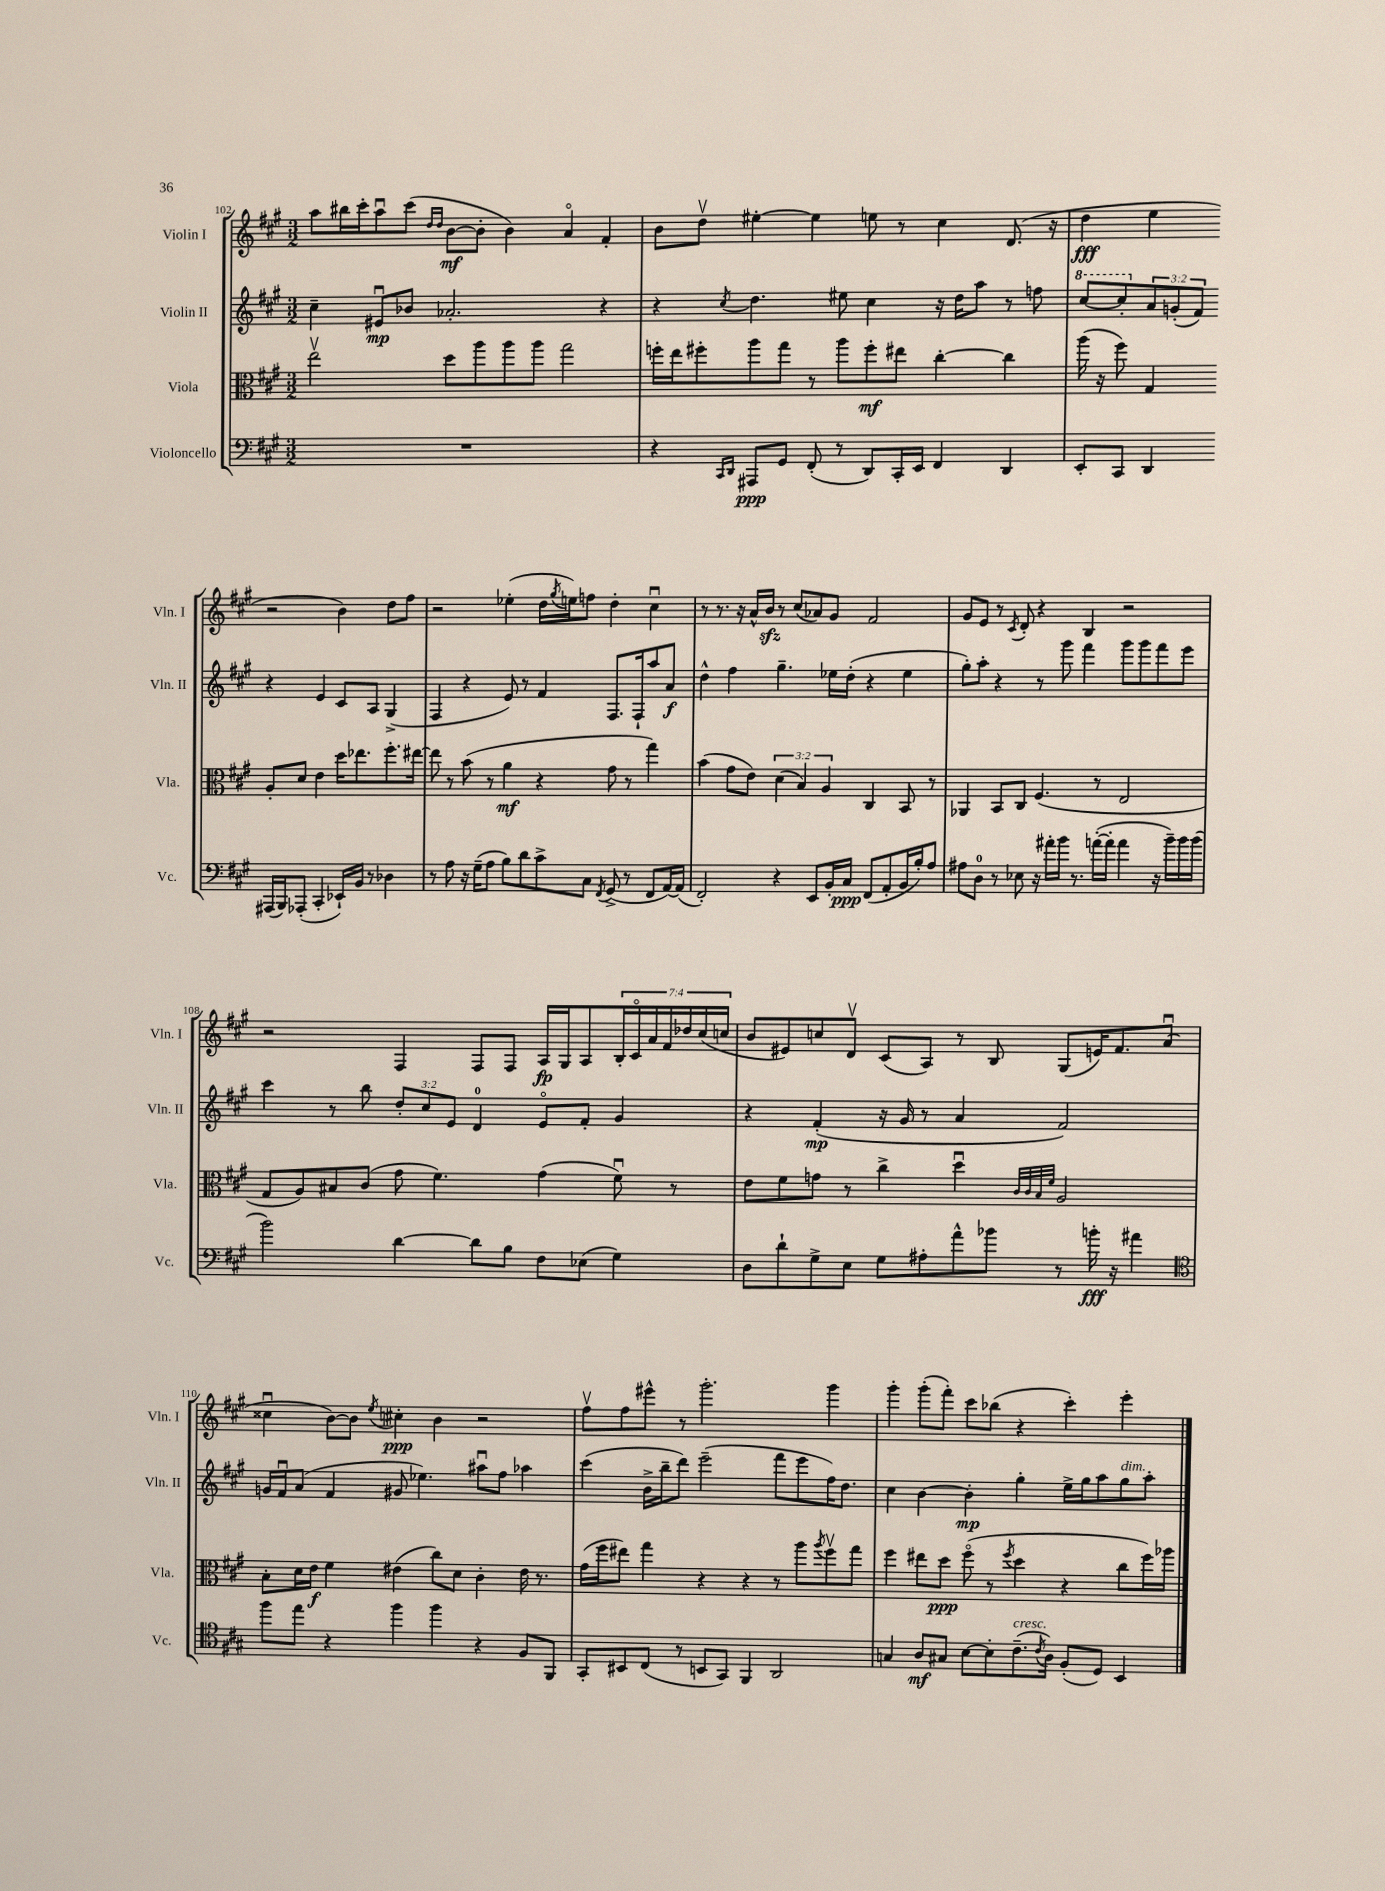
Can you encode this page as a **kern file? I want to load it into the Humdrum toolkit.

**kern	**dynam	**kern	**dynam	**kern	**dynam	**kern	**dynam
*part4	*part4	*part3	*part3	*part2	*part2	*part1	*part1
*staff4	*staff4	*staff3	*staff3	*staff2	*staff2	*staff1	*staff1
*I"Violoncello	*	*I"Viola	*	*I"Violin II	*	*I"Violin I	*
*I'Vc.	*	*I'Vla.	*	*I'Vln. II	*	*I'Vln. I	*
*clefF4	*	*clefC3	*	*clefG2	*	*clefG2	*
*k[f#c#g#]	*	*k[f#c#g#]	*	*k[f#c#g#]	*	*k[f#c#g#]	*
*M3/2	*	*M3/2	*	*M3/2	*	*M3/2	*
=102	=102	=102	=102	=102	=102	=102	=102
1.r	.	2eev\	.	4cc#~\	.	8aa\L	.
.	.	.	.	.	.	16bb#X\L	.
.	.	.	.	.	.	16ccc#'\J	.
.	.	.	.	8e#Xu/L	mp	8aau\	.
.	.	.	.	8b-X/J	.	(8ccc#\J	.
.	.	.	.	.	.	16qqdd/LL	.
.	.	.	.	.	.	16qqdd/JJ	.
.	.	8dd\L	.	2.a-X'/	.	[8b\L	mf
.	.	8aa\	.	.	.	8b'\J]	.
.	.	8aa\	.	.	.	4b\)	.
.	.	8aa\J	.	.	.	.	.
.	.	2gg#\	.	.	.	4a/	.
.	.	.	.	4r	.	4f#'/	.
=103	=103	=103	=103	=103	=103	=103	=103
4r	.	16ffn'\LL	.	4r	.	8b\L	.
.	.	16ee\J	.	.	.	.	.
.	.	8ff#X'\	.	.	.	8ddv\J	.
16qqCC#/LL	.	.	.	.	.	.	.
16qqDD/JJ	.	.	.	8qcc#/	.	.	.
8AAA#X/L	ppp	8aa\	.	4.dd\	.	[4ee#X'\	.
8GG#/J	.	8gg#\J	.	.	.	.	.
(8FF#'/	.	8r	.	.	.	4ee#\]	.
8r	.	8aa\L	.	8ee#X\	.	.	.
8DD/L)	.	8ff#'\	mf	4cc#\	.	8een\	.
16CC#'/L	.	8ee#X\J	.	.	.	8r	.
16EE/JJ	.	.	.	.	.	.	.
4FF#/	.	[4cc#'\	.	16r	.	4cc#\	.
.	.	.	.	16dd\KL	.	.	.
.	.	.	.	8aa\J	.	.	.
4DD/	.	4cc#\]	.	8r	.	(8.d/	.
.	.	.	.	8ffn\	.	.	.
.	.	.	.	.	.	16r	.
=104	=104	=104	=104	=104	=104	=104	=104
*	*	*	*	*8va	*	*	*
8EE'/L	.	(16aa\	.	[8ccc#/L	.	4dd\	fff
.	.	16r	.	.	.	.	.
8CC#/J	.	8ff#\)	.	8ccc#'/]	.	.	.
*	*	*	*	*X8va	*	*	*
4DD/	.	4G#/	.	12a/	.	4ee\	.
.	.	.	.	(12gn'/	.	.	.
.	.	.	.	12f#/J)	.	.	.
(16AAA#X/LL	.	8A'/L	.	4r	.	2r	.
16BBB/J)	.	.	.	.	.	.	.
(8AAA-X'/J	.	8d/J	.	.	.	.	.
4CC#'/	.	4e\	.	4e/	.	.	.
16EE-X`/LL)	.	16dd\KL	.	8c#/L	.	4b\)	.
16BB/JJ	.	8.ee-X\	.	.	.	.	.
8r	.	.	.	8A/J	.	.	.
4D-X\	.	8.ff#'\	.	(4G#^/	.	8dd\L	.
.	.	.	.	.	.	8ff#\J	.
.	.	[16ee#X\Jk	.	.	.	.	.
!!LO:LB:g=z
=105	=105	=105	=105	=105	=105	=105	=105
8r	.	8ee#X\]	.	4F#/	.	2r	.
8A\	.	8r	.	.	.	.	.
16r	.	(8b\	.	4r	.	.	.
(16G#~\KL	.	.	.	.	.	.	.
8A\J	.	8r	.	.	.	.	.
8B\L)	.	4a\	mf	8e/)	.	(4ee-X'\	.
8d\	.	.	.	8r	.	.	.
8c#^\	.	4r	.	4f#/	.	16dd\LL	.
.	.	.	.	.	.	8qgg#/	.
.	.	.	.	.	.	16een\J)	.
8C#\J	.	.	.	.	.	8ffn\J	.
8qFF#/	.	.	.	.	.	.	.
(8GG#^/	.	8g#\	.	8.F#/L	.	4dd'\	.
8r	.	8r	.	.	.	.	.
.	.	.	.	16F#`/k	.	.	.
8FF#/L	.	4gg#\)	.	8aa/	.	4cc#u\	.
[16AA/L)	.	.	.	8a/J	f	.	.
(16AA/JJ]	.	.	.	.	.	.	.
=106	=106	=106	=106	=106	=106	=106	=106
2FF#'/)	.	(4b\	.	4dd^^\	.	8r	.
.	.	.	.	.	.	8.r	.
.	.	8g#\L	.	4ff#\	.	.	.
.	.	.	.	.	.	16r	.
.	.	8e\J)	.	.	.	16a^^/LL	.
.	.	.	.	.	.	16bzz/JJ	.
4r	.	(6d\	.	4.gg#~\	.	8r	.
.	.	.	.	.	.	(8cc#/L	.
.	.	6B/)	.	.	.	.	.
8EE/L	.	.	.	.	.	8a-X/)	.
.	.	6A/	.	.	.	.	.
16BB'/L	.	.	.	16ee-X\LL	.	8g#/J	.
16C#/JJ	ppp	.	.	(16dd'\JJ	.	.	.
(8FF#/L	.	4C#/	.	4r	.	2f#/	.
8AA'/	.	.	.	.	.	.	.
16BB/L	.	8BB/	.	4ee-\	.	.	.
16B'/J)	.	.	.	.	.	.	.
8A/J	.	8r	.	.	.	.	.
=107	=107	=107	=107	=107	=107	=107	=107
8A#X\L	.	4AA-X/	.	8gg#'\L)	.	8g#/L	.
8D\J	.	.	.	8aa'\J	.	8e/J	.
8r	.	8BB/L	.	4r	.	8r	.
.	.	.	.	.	.	8qc#/	.
8E-X\	.	8C#/J	.	.	.	8d'/	.
16r	.	(4.F#/	.	8r	.	4r	.
16a#X'\LL	.	.	.	.	.	.	.
16b\JJ	.	.	.	8ggg#\	.	.	.
8.r	.	.	.	.	.	.	.
.	.	.	.	4fff#\	.	4B/	.
([16an'\LL	.	8r	.	.	.	.	.
16a'\JJ]	.	.	.	.	.	.	.
4a\	.	2E/	.	8ggg#\L	.	2r	.
.	.	.	.	8ggg#\	.	.	.
16r	.	.	.	8fff#\	.	.	.
16b~\LL)	.	.	.	.	.	.	.
16b\	.	.	.	8eee\J	.	.	.
(16b\JJ	.	.	.	.	.	.	.
!!LO:LB:g=z
=108	=108	=108	=108	=108	=108	=108	=108
2b\)	.	8G#/L	.	4ccc#\	.	2r	.
.	.	8A/)	.	.	.	.	.
.	.	8B#X/	.	8r	.	.	.
.	.	(8c#/J	.	8bb\	.	.	.
[4d\	.	8g#\	.	12dd'/L	.	4F#/	.
.	.	.	.	12cc#/	.	.	.
.	.	4.f#\)	.	.	.	.	.
.	.	.	.	12e/J	.	.	.
8d\L]	.	.	.	4d/	.	8F#/L	.
8B\J	.	.	.	.	.	8F#/J	.
8F#\L	.	(4g#\	.	8e/L	.	16A/LL	fp
.	.	.	.	.	.	16G#/J	.
(8E-X\J	.	.	.	8f#'/J	.	8A/	.
4G#\)	.	8f#u\)	.	4g#/	.	28B'/L	.
.	.	.	.	.	.	28c#/	.
.	.	.	.	.	.	28a/	.
.	.	.	.	.	.	28f#/	.
.	.	8r	.	.	.	.	.
.	.	.	.	.	.	28dd-X/	.
.	.	.	.	.	.	(28cc#/	.
.	.	.	.	.	.	28ccn/JJ	.
=109	=109	=109	=109	=109	=109	=109	=109
8D\L	.	8e\L	.	4r	.	8b/L	.
8d`\	.	8f#\	.	.	.	8e#X/)	.
8G#^\	.	8gn\J	.	(4f#'/	mp	8ccn/	.
8E\J	.	8r	.	.	.	8dv/J	.
8G#\L	.	4cc#^\	.	16r	.	(8c#/L	.
.	.	.	.	16g#/	.	.	.
8A#X'\	.	.	.	8r	.	8A/J)	.
8a^^\	.	4ddu\	.	4a/	.	8r	.
8b-X\J	.	.	.	.	.	8B/	.
.	.	32qqc#/LLL	.	.	.	.	.
.	.	32qqc#/	.	.	.	.	.
.	.	32qqB/	.	.	.	.	.
.	.	32qqf#/JJJ	.	.	.	.	.
8r	.	2A/	.	2f#/)	.	(8G#/L	.
16bn'\	fff	.	.	.	.	16en/K)	.
16r	.	.	.	.	.	8.f#/	.
4a#X\	.	.	.	.	.	.	.
.	.	.	.	.	.	(8au/J	.
!!LO:LB:g=z
=110	=110	=110	=110	=110	=110	=110	=110
*clefC4	*	*	*	*	*	*	*
8ff#\L	.	8B'\L	.	16gn/LL	.	4cc##Xu\	.
.	.	.	.	16f#u/J	.	.	.
8ee\J	.	16d\L	.	(8a/J	.	.	.
.	.	16e\JJ	f	.	.	.	.
4r	.	4f#\	.	4f#/	.	[8b\L)	.
.	.	.	.	.	.	8b\J]	.
.	.	.	.	.	.	8qee/	.
4ff#\	.	(4e#X\	.	8g#X/	.	4cc#X'\	ppp
.	.	.	.	4.ee-X\)	.	.	.
4ff#\	.	8cc#\L)	.	.	.	4b\	.
.	.	8d\J	.	.	.	.	.
4r	.	4c#'\	.	8aa#Xu\L	.	2r	.
.	.	.	.	8ff#\J	.	.	.
8F#/L	.	16e#\	.	4aa-X\	.	.	.
.	.	8.r	.	.	.	.	.
8FF#/J	.	.	.	.	.	.	.
=111	=111	=111	=111	=111	=111	=111	=111
8GG#'/L	.	(16g#\LL	.	(4ccc#\	.	8ff#v\L	.
.	.	16ff#\J	.	.	.	.	.
8BB#X/	.	8ee#X\J)	.	.	.	8ff#\	.
(8C#/J	.	4gg#\	.	16b^\LL	.	8eee#X^^\J	.
.	.	.	.	16bb~\J	.	.	.
8r	.	.	.	8ddd\J)	.	8r	.
8BBn/L	.	4r	.	(2eee~\	.	2.ggg#'\	.
8GG#/J)	.	.	.	.	.	.	.
4FF#/	.	4r	.	.	.	.	.
2AA/	.	8r	.	8fff#\L	.	.	.
.	.	8aa\L	.	8eee\	.	.	.
.	.	8qaa/	.	.	.	.	.
.	.	8ff#v\	.	16ff#\K)	.	4ggg#\	.
.	.	.	.	8.dd\J	.	.	.
.	.	8gg#\J	.	.	.	.	.
=112	=112	=112	=112	=112	=112	=112	=112
4Gn/	.	4ff#\	.	4cc#\	.	4ggg#'\	.
8A/L	mf	8ee#X\L	.	[4b\	.	(8ggg#'\L	.
8G#X/J	.	8dd\J	ppp	.	.	8fff#'\J)	.
[8B\L	.	(8ff#\	.	4b'\]	mp	8ccc#\L	.
8B'\]	.	8r	.	.	.	(8bb-X\J	.
.	.	8qff#/	.	.	.	.	.
!LO:TX:a:i:t=cresc.	!	!	!	!	!	!	!
(8.c#~\	.	4dd\	.	4gg#'\	.	4r	.
8qc#/	.	.	.	.	.	.	.
16A\Jk)	.	.	.	.	.	.	.
(8F#'/L	.	4r	.	16ee^\LL	.	4ccc#'\)	.
.	.	.	.	16gg#\J	.	.	.
8D/J)	.	.	.	8aa\	.	.	.
!	!	!	!	!LO:TX:a:i:t=dim.	!	!	!
4BB/	.	8cc#\L	.	8gg#\	.	4eee'\	.
.	.	16ff#\L)	.	8aa'\J	.	.	.
.	.	16aa-X\JJ	.	.	.	.	.
==	==	==	==	==	==	==	==
*-	*-	*-	*-	*-	*-	*-	*-
